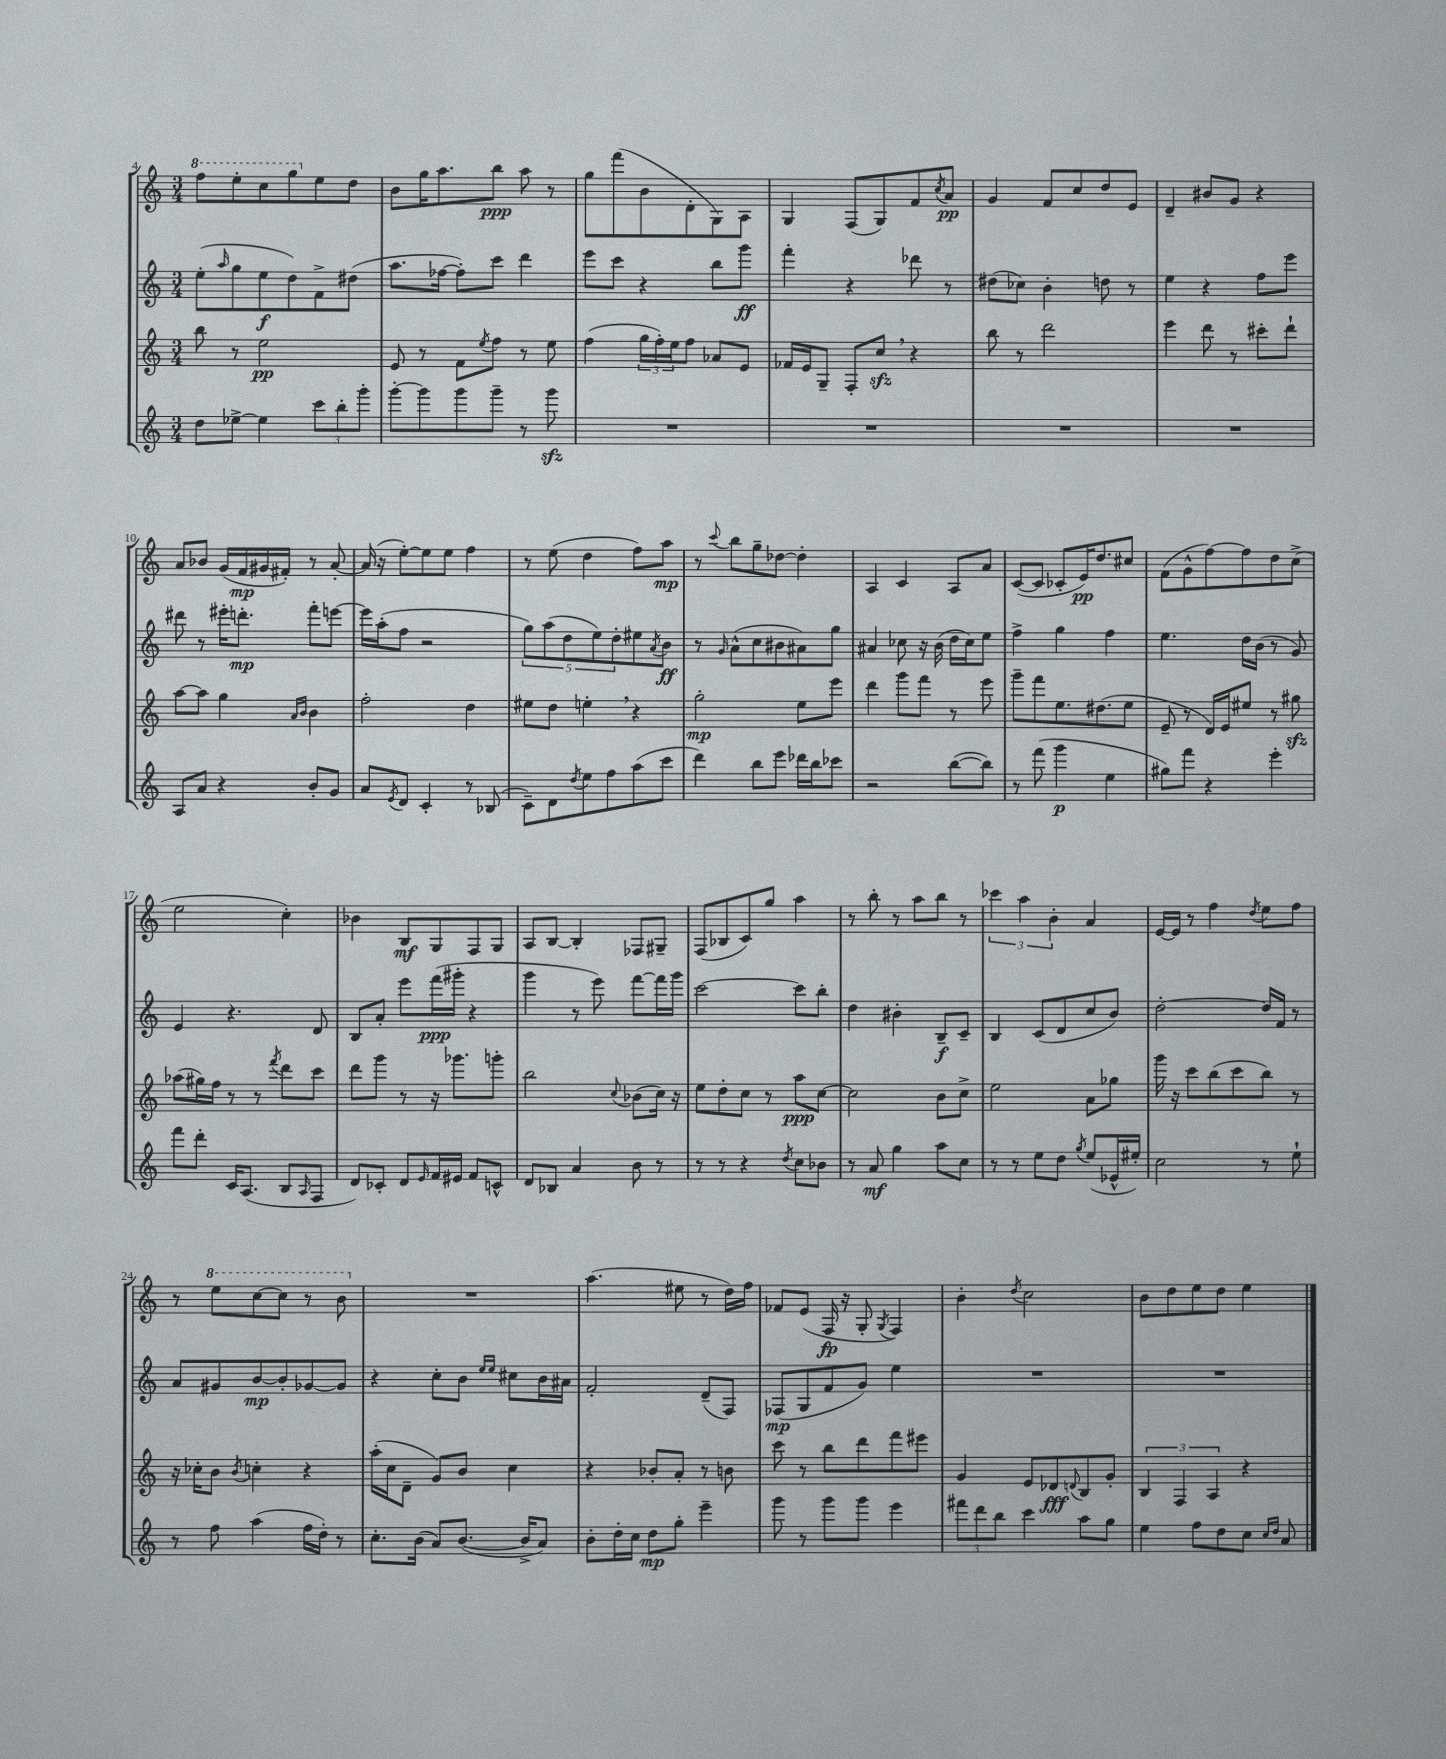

**kern	**kern	**kern	**kern
*staff4	*staff3	*staff2	*staff1
*clefG2	*clefG2	*clefG2	*clefG2
*k[]	*k[]	*k[]	*k[]
*M3/4	*M3/4	*M3/4	*M3/4
8dd	8bb	(8ee'	8fff
.	.	16qqaa	.
[8ee-^	8r	8gg	8eee'
4ee-]	2ee	8ee	8ccc
.	.	8dd)	8ggg
12ccc	.	8f^	8ee
12bb'	.	.	.
.	.	(8dd#	8dd
12ggg'	.	.	.
=	=	=	=
[8ggg'	8e	8.aa	8b
8ggg]	8r	.	16gg
.	.	[16ff-	8.aa
8ggg	8f	8ff-'])	.
.	8qee	.	.
8ggg~	8ff	8ccc	8bb
8r	8r	4ddd	8aa
8ggg	8ee	.	8r
=	=	=	=
2.r	(4ff	8eee	8gg
.	.	8ccc	(8fff
.	24gg	4r	8b
.	24ff')	.	.
.	24ee	.	.
.	8ff	.	8d'
.	8a-	8bb	8G)
.	8e	8ggg	8A
=	=	=	=
2.r	16f-	4fff'	4G
.	16e	.	.
.	8G~	.	.
.	8F'	4r	(8F
.	8cc	.	8G)
.	4r	8ddd-	8f
.	.	.	8qcc
.	.	8r	8a
=	=	=	=
2.r	8bb	(8dd#	4g
.	8r	8cc-)	.
.	2ddd	4b'	8f
.	.	.	8cc
.	.	8dd	8dd
.	.	8r	8e
=	=	=	=
2.r	4eee	4ee	4d~
.	8ddd	4r	8b#
.	8r	.	8g
.	8ccc#'	8ff	4r
.	8ddd`	8eee	.
=	=	=	=
8A	[8aa	8ddd#	8a
8a	8aa]	8r	8b-
4r	4gg	16eee#'	(16g
.	.	8.ddd'	16f
.	.	.	16g#
.	.	.	16f#')
.	16qqa	.	.
.	16qqb	.	.
8b'	4b	8fff'	8r
8g	.	[8eee	[8a'
=	=	=	=
8a	2ff'	16eee]	(16a]
.	.	(16aa'	16r
8qe	.	.	.
8d	.	8ff	[8ee')
4c'	.	2r	8ee]
.	.	.	8ee
8r	4dd	.	4ff
(8B-	.	.	.
=	=	=	=
8c~)	8ee#	10gg)	8r
.	.	(10aa	.
8d	8dd	.	(8ee
.	.	10dd	.
8qdd	.	.	.
8ee	4ee'	.	4dd
.	.	10ee)	.
8ff	.	.	.
.	.	10dd'	.
(8aa	4r	8ee#	8ff)
.	.	8qa	.
8ccc	.	8b	8aa
=	=	=	=
4ddd)	2gg'	8r	8r
.	.	16qqg	8qqccc
.	.	(8a^^	8bb
8bb	.	8cc	8gg~
8eee	.	8b#	[8dd-
16ddd-	8ee	8a#)	4dd-']
16bb	.	.	.
8ccc-	8eee	8gg	.
=	=	=	=
2r	4ddd	4a#	4A
.	8ggg	8cc-	4c
.	8fff	16r	.
.	.	(16b	.
([8bb	8r	16dd	8A
.	.	16cc-)	.
8bb])	8eee	8ee	8a
=	=	=	=
8r	8ggg~	4ff^	([8c
(8fff	8fff	.	8c]
4ggg	8.ee	4gg	8c-'
.	.	.	16e)
.	(8.dd#	.	8.dd
4ee	.	4ff	.
.	8ee	.	8cc#
=	=	=	=
8gg#)	8e~	4.ee	(8f
8fff	8r	.	8g^^
4r	16d)	.	[8ff)
.	16e	.	.
.	8ee#	16dd	8ff]
.	.	(16b	.
4eee'	8r	8r	8dd
.	8gg#	8g)	(8cc^
=	=	=	=
8fff	(8aa-	4e	2ee
8ddd'	16gg#)	.	.
.	16ff	.	.
16c	8r	4.r	.
(8.A	.	.	.
.	8r	.	.
.	8qfff	.	.
8B	8ddd	.	4cc')
16qqA	.	.	.
8F	8ccc	8d	.
=	=	=	=
8d)	8ddd	8B	4b-
8c-'	8ggg	8a'	.
8d	8r	8eee	8B
16qqe	.	.	.
16f	16r	(16fff	8G
16e#	8.ggg-	16ggg#'	.
8f	.	4r	8F
8c^^	8ggg'	.	8G
=	=	=	=
8d	2bb	4ggg	8A
8B-	.	.	[8B
4a	.	8r	4B']
.	.	8eee)	.
.	8qqcc	.	.
8b	(8b-	[8fff	8F-
8r	16cc)	16fff]	8G#~
.	16r	16ggg	.
=	=	=	=
8r	8ee	[2ccc	(8F
8r	8dd'	.	8B-
4r	8cc	.	8c)
.	8r	.	8gg
8qdd	.	.	.
8cc	8aa	8ccc]	4aa
8b-	[8cc	8bb'	.
=	=	=	=
8r	2cc]	4dd	8r
8a	.	.	8bb'
4gg	.	4b#'	8r
.	.	.	8aa
8aa	8b	8B~	8bb
8cc	8cc^	8c~	8r
=	=	=	=
8r	2ee	4B	6ccc-
8r	.	.	.
.	.	.	6aa
8ee	.	(8c	.
.	.	.	6b'
8dd	.	8d	.
8qgg	.	.	.
(8ee	8a	8cc	4a
16e-^^	8gg-	8b)	.
16ee#')	.	.	.
=	=	=	=
2cc	16ggg	[2dd'	[16e
.	16r	.	16e]
.	8ccc	.	8r
.	(8bb	.	4ff
.	8ccc	.	.
.	.	.	8qdd
8r	8bb)	16dd]	8ee
.	.	16f	.
8ee`	8r	8r	8ff
=	=	=	=
8r	16r	8a	8r
.	16cc-'	.	.
8ff	8b	8g#	8eee
.	8qb	.	.
(4aa	4cc'	[8b	[8ccc
.	.	8b']	8ccc]
16ff	4r	[8g-	8r
16dd')	.	.	.
8r	.	8g-]	8bb
=	=	=	=
8.cc'	(16aa'	4r	2.r
.	16cc	.	.
.	8d~	.	.
(16b	.	.	.
8a)	8g)	8cc'	.
([8.b	8b	8b	.
.	.	16qqee	.
.	.	16qqee	.
.	4cc	8cc#	.
16b^]	.	.	.
8a)	.	16b	.
.	.	16a#	.
=	=	=	=
8b'	4r	2f'	(4.aa
16dd'	.	.	.
16cc	.	.	.
8dd	8b-'	.	.
8gg'	8a'	.	8ee#
4eee~	8r	(8d~	8r
.	8b	8F)	16dd)
.	.	.	16ff
=	=	=	=
8ggg	8ccc	(8F-	8f-
8r	8r	8G	(8e
8ggg	8bb	8f	16F
.	.	.	16r
8ggg	8ddd	8g)	8G'
.	.	.	8qG
4eee	8fff	4ee	4F)
.	8eee#	.	.
=	=	=	=
12fff#	4g	2.r	4b'
12ddd	.	.	.
12bb	.	.	.
.	.	.	8qdd
4ccc	8e	.	2cc
.	8d-	.	.
.	8qqd	.	.
8aa	8B	.	.
8gg	8g'	.	.
=	=	=	=
4ee	6B	2.r	8b
.	.	.	8dd
.	6F	.	.
8ff	.	.	8ee
.	6A	.	.
8dd	.	.	8dd
8cc	4r	.	4ee
16qqcc	.	.	.
16qqdd	.	.	.
8a	.	.	.
==	==	==	==
*-	*-	*-	*-
